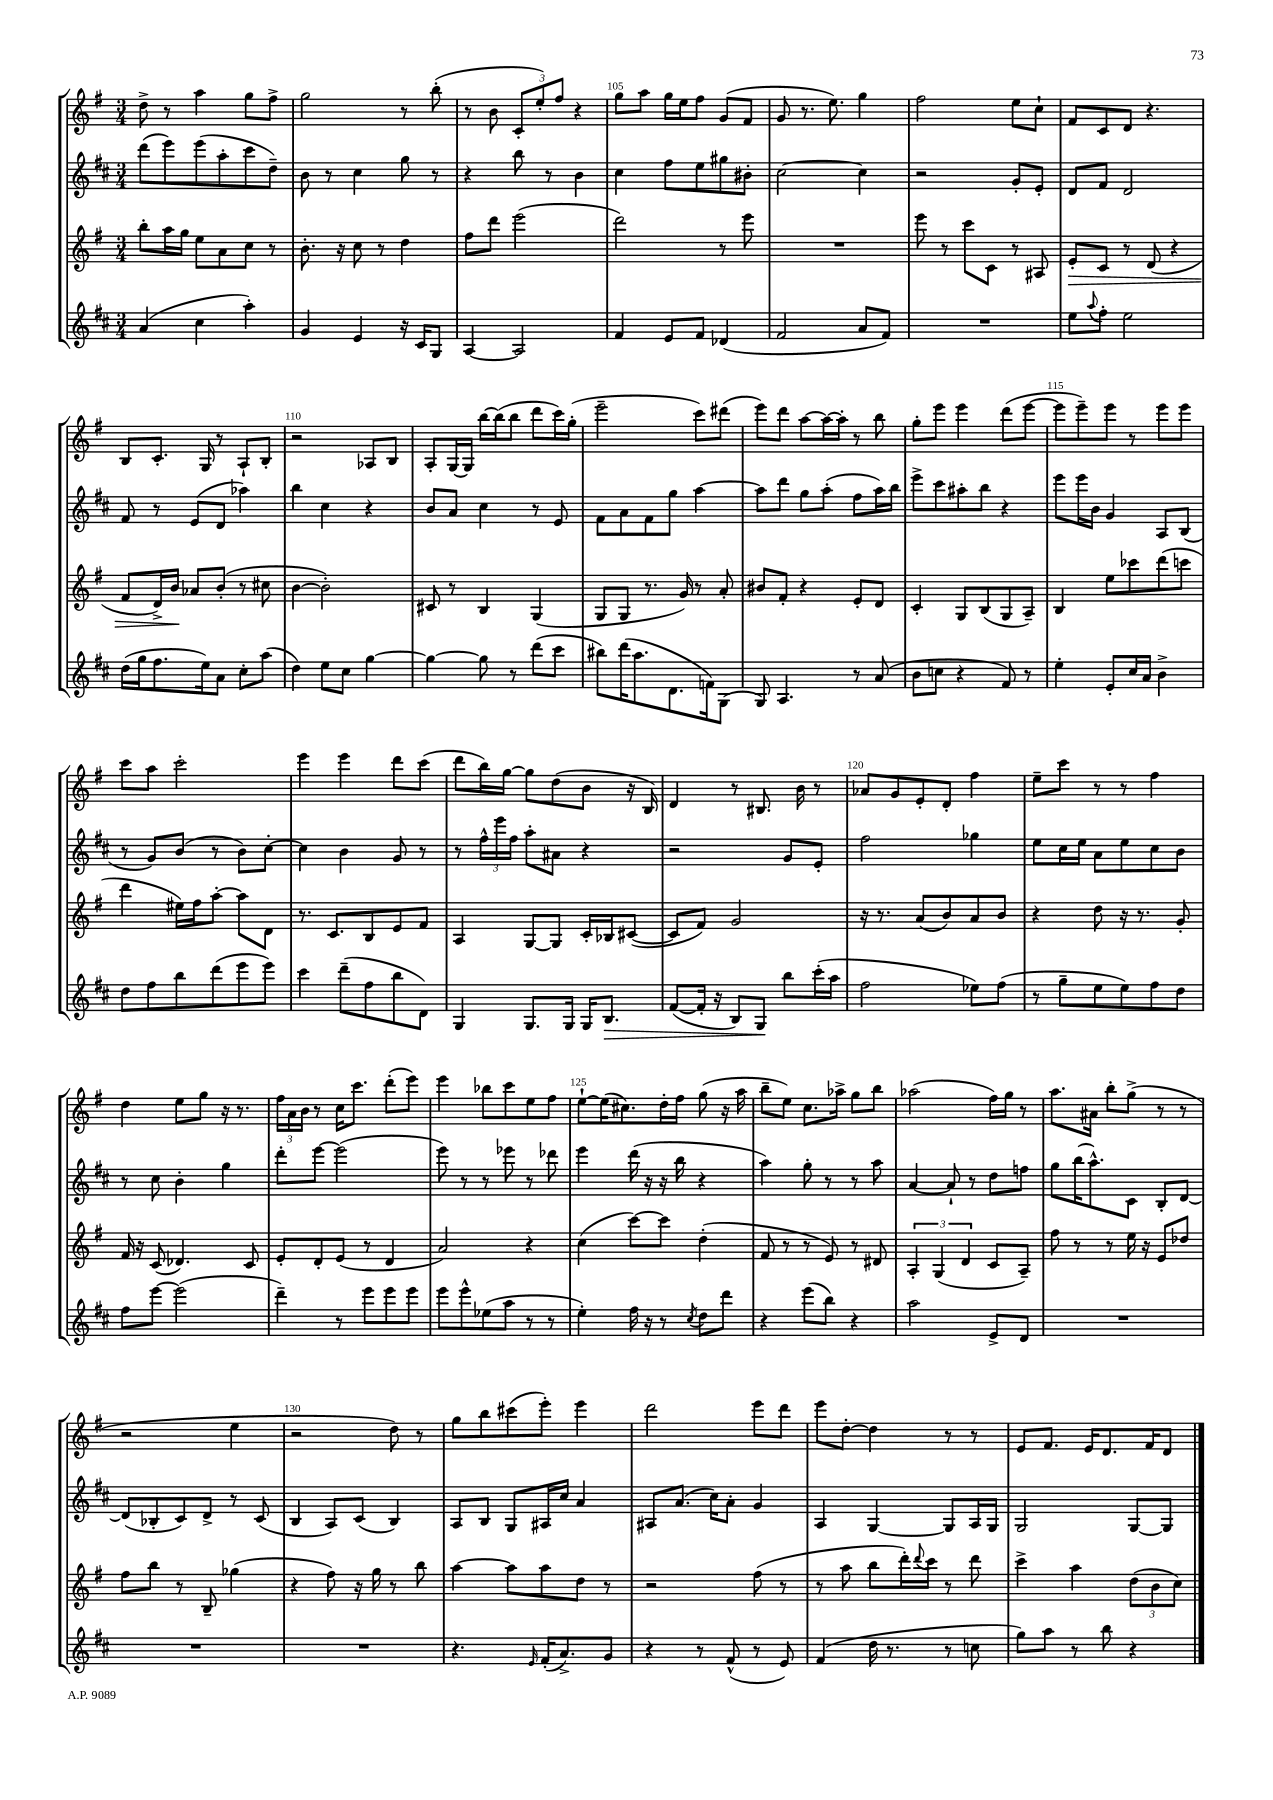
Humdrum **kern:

**kern	**kern	**kern	**kern
*staff4	*staff3	*staff2	*staff1
*clefG2	*clefG2	*clefG2	*clefG2
*k[f#c#]	*k[f#]	*k[f#c#]	*k[f#]
*M3/4	*M3/4	*M3/4	*M3/4
(4a	8bb'	(8ddd	8dd^
.	16aa	8eee)	8r
.	16gg	.	.
4cc#	8ee	(8eee	4aa
.	8a	8aa'	.
4aa')	8cc	8ccc#	8gg
.	8r	8dd~)	8ff#^
=	=	=	=
4g	8.b'	8b	2gg
.	.	8r	.
.	16r	.	.
4e	8cc	4cc#	.
.	8r	.	.
16r	4dd	8gg	8r
16c#	.	.	.
8G	.	8r	(8bb'
=	=	=	=
[4A	8ff#	4r	8r
.	8ddd	.	8b
2A]	(2eee	8bb	12c'
.	.	.	12ee')
.	.	8r	.
.	.	.	12ff#
.	.	4b	4r
=	=	=	=
4f#	2ddd)	4cc#	8gg
.	.	.	8aa
8e	.	8ff#	16gg
.	.	.	16ee
8f#	.	8ee	8ff#
(4d-	8r	8gg#	(8g
.	8eee	8b#'	8f#
=	=	=	=
2f#	2.r	[2cc#	8g
.	.	.	8.r
.	.	.	8.ee)
8a	.	4cc#]	4gg
8f#)	.	.	.
=	=	=	=
2.r	8eee	2r	2ff#
.	8r	.	.
.	8ccc	.	.
.	8c	.	.
.	8r	8g'	8ee
.	8A#	8e'	8cc`
=	=	=	=
8ee	8e'	8d	8f#
8qqaa	.	.	.
8ff#'	8c	8f#	8c
2ee	8r	2d	8d
.	(8d	.	4.r
.	4r	.	.
=	=	=	=
(16dd	8f#	8f#	8B
16gg	.	.	.
8.ff#	16d^)	8r	8.c'
.	16b	.	.
.	8a-	(8e	.
16ee)	.	.	16G
8a	(8b'	8d	8r
8cc#'	8r	4aa-)	8A`
(8aa	8cc#	.	8B'
=	=	=	=
4dd)	[4b	4bb	2r
8ee	2b'])	4cc#	.
8cc#	.	.	.
[4gg	.	4r	8A-
.	.	.	8B
=	=	=	=
4gg_	8c#	8b	8A'
.	8r	8a	[16G
.	.	.	16G]
8gg]	4B	4cc#	[16bb
.	.	.	(16bb]
8r	.	.	8bb
(8ddd	(4G	8r	8ddd
8ccc#	.	8e	16ccc)
.	.	.	(16gg'
=	=	=	=
8bb#)	8G	8f#	2eee~
(16ddd	8G	8a	.
8.aa	.	.	.
.	8.r	8f#	.
8.d	.	8gg	.
.	16g)	.	.
.	8r	[4aa	8ccc)
16f)	.	.	.
(8G	8a'	.	(8ddd#
=	=	=	=
8G)	8b#	8aa]	8eee)
4.A	8f#'	8ddd	8ddd
.	4r	8gg	[8aa
.	.	(8aa'	16aa_
.	.	.	16aa']
8r	8e'	8ff#	8r
(8a	8d	16aa)	8bb
.	.	16bb	.
=	=	=	=
8b	4c'	8eee^	8gg'
8cc	.	8ccc#	8eee
4r	8G	8aa#'	4eee
.	(8B	8bb	.
8f#)	8G	4r	(8ddd
8r	8A~)	.	[8eee
=	=	=	=
4ee'	4B	8eee	8eee]
.	.	16eee	8eee~)
.	.	16b	.
8e'	8ee	4g	8eee
16cc#	8ccc-	.	8r
16a	.	.	.
4b^	(8ddd	8A	8eee
.	8ccc	(8B	8eee
=	=	=	=
8dd	4ddd	8r	8ccc
8ff#	.	8g)	8aa
8bb	16ee#)	(8b	2ccc'
.	16ff#	.	.
(8ddd	[8aa'	8r	.
8eee	8aa]	8b)	.
8eee)	8d	[8cc#'	.
=	=	=	=
4ccc#	8.r	4cc#]	4eee
.	8.c	.	.
(8ddd~	.	4b	4eee
8ff#	8B	.	.
8bb	8e	8g	8ddd
8d)	8f#	8r	(8ccc
=	=	=	=
4G	4A	8r	8ddd
.	.	24ff#^^	16bb)
.	.	24eee	.
.	.	.	[16gg
.	.	24ff#	.
8.G	[8G	8aa'	8gg]
.	8G]	8a#	(8dd
16G	.	.	.
16G	16c'	4r	8b
8.B	16B-	.	.
.	([8c#	.	16r
.	.	.	16B)
=	=	=	=
([8f#	8c#]	2r	4d
16f#']	8f#)	.	.
16r	.	.	.
8B)	2g	.	8r
8G	.	.	8.B#
8bb	.	8g	.
.	.	.	16b
(16ccc#'	.	8e'	8r
16aa	.	.	.
=	=	=	=
2ff#	16r	2ff#	8a-
.	8.r	.	.
.	.	.	8g
.	(8a	.	8e'
.	8b)	.	8d'
8ee-)	8a	4gg-	4ff#
(8ff#	8b	.	.
=	=	=	=
8r	4r	8ee	8ee~
8gg~	.	16cc#	8ccc
.	.	16ee	.
8ee	8dd	8a	8r
8ee)	16r	8ee	8r
.	8.r	.	.
8ff#	.	8cc#	4ff#
8dd	8g'	8b	.
=	=	=	=
8ff#	16f#	8r	4dd
.	16r	.	.
[8eee	(8c	8cc#	.
(2eee]	4.d-)	4b'	8ee
.	.	.	8gg
.	.	4gg	16r
.	.	.	8.r
.	8c	.	.
=	=	=	=
4ddd~)	8e'	8ddd'	24ff#
.	.	.	24a
.	.	.	24b
.	8d'	[8eee	8r
8r	(8e	(2eee]	16cc
.	.	.	8.ccc
8eee	8r	.	.
8eee	4d	.	(8ddd'
8eee	.	.	8eee)
=	=	=	=
8eee	2a)	8eee)	4eee
8eee^^	.	8r	.
(8ee-	.	8r	8bb-
8aa	.	8eee-	8ccc
8r	4r	8r	8ee
8r	.	8ddd-	8ff#
=	=	=	=
4ee')	(4cc	4eee	[8ee`
.	.	.	(16ee]
.	.	.	8.cc#)
16ff#	[8ccc)	(16ddd	.
16r	.	16r	.
8r	8ccc]	16r	16dd'
.	.	16bb	16ff#
8qcc#	.	.	.
8dd	(4dd'	4r	(8gg
8ddd	.	.	16r
.	.	.	16aa
=	=	=	=
4r	8f#	4aa)	8bb~
.	8r	.	8ee)
(8eee	8r	8gg'	8.cc
8bb)	8e)	8r	.
.	.	.	16aa-^
4r	8r	8r	8gg
.	8d#	8aa	8bb
=	=	=	=
2aa	6A'	[4a	(2aa-
.	(6G	.	.
.	.	8a`]	.
.	6d	.	.
.	.	8r	.
8e^	8c	8dd	16ff#)
.	.	.	16gg
8d	8A~)	8ff	8r
=	=	=	=
2.r	8ff#	8gg	8.aa
.	8r	(16bb	.
.	.	8.aa^^)	16a#
.	8r	.	8bb'
.	16ee	8c#	(8gg^
.	16r	.	.
.	8e	8B'	8r
.	8dd-	[8d	8r
=	=	=	=
2.r	8ff#	(8d]	2r
.	8bb	8B-'	.
.	8r	8c#)	.
.	8B~	8d^	.
.	(4gg-	8r	4ee
.	.	(8c#	.
=	=	=	=
2.r	4r	4B	2r
.	8ff#)	8A)	.
.	16r	(8c#	.
.	16gg	.	.
.	8r	4B)	8dd)
.	8bb	.	8r
=	=	=	=
4.r	[4aa	8A	8gg
.	.	8B	8bb
.	8aa]	8G	(8ccc#
16qqe	.	.	.
(16f#'	8aa	16A#	8eee')
8.a^)	.	16cc#	.
.	8dd	4a	4eee
8g	8r	.	.
=	=	=	=
4r	2r	8A#	2ddd
.	.	(8.a	.
8r	.	.	.
.	.	16cc#)	.
(8f#^^	.	8a'	.
8r	(8ff#	4g	8eee
8e)	8r	.	8ddd
=	=	=	=
(4f#	8r	4A	8eee
.	8aa	.	[8dd'
16dd	8bb	[4G	4dd]
8.r	.	.	.
.	16ddd')	.	.
.	8qqddd	.	.
.	16ccc	.	.
8r	8r	8G]	8r
8cc	8ddd	16A	8r
.	.	16G	.
=	=	=	=
8gg)	4ccc^	2G	8e
8aa	.	.	8.f#
8r	4aa	.	.
.	.	.	16e
8bb	.	.	8.d
4r	(12dd	[8G	.
.	.	.	16f#
.	12b	.	.
.	.	8G]	8d
.	12cc)	.	.
==	==	==	==
*-	*-	*-	*-
